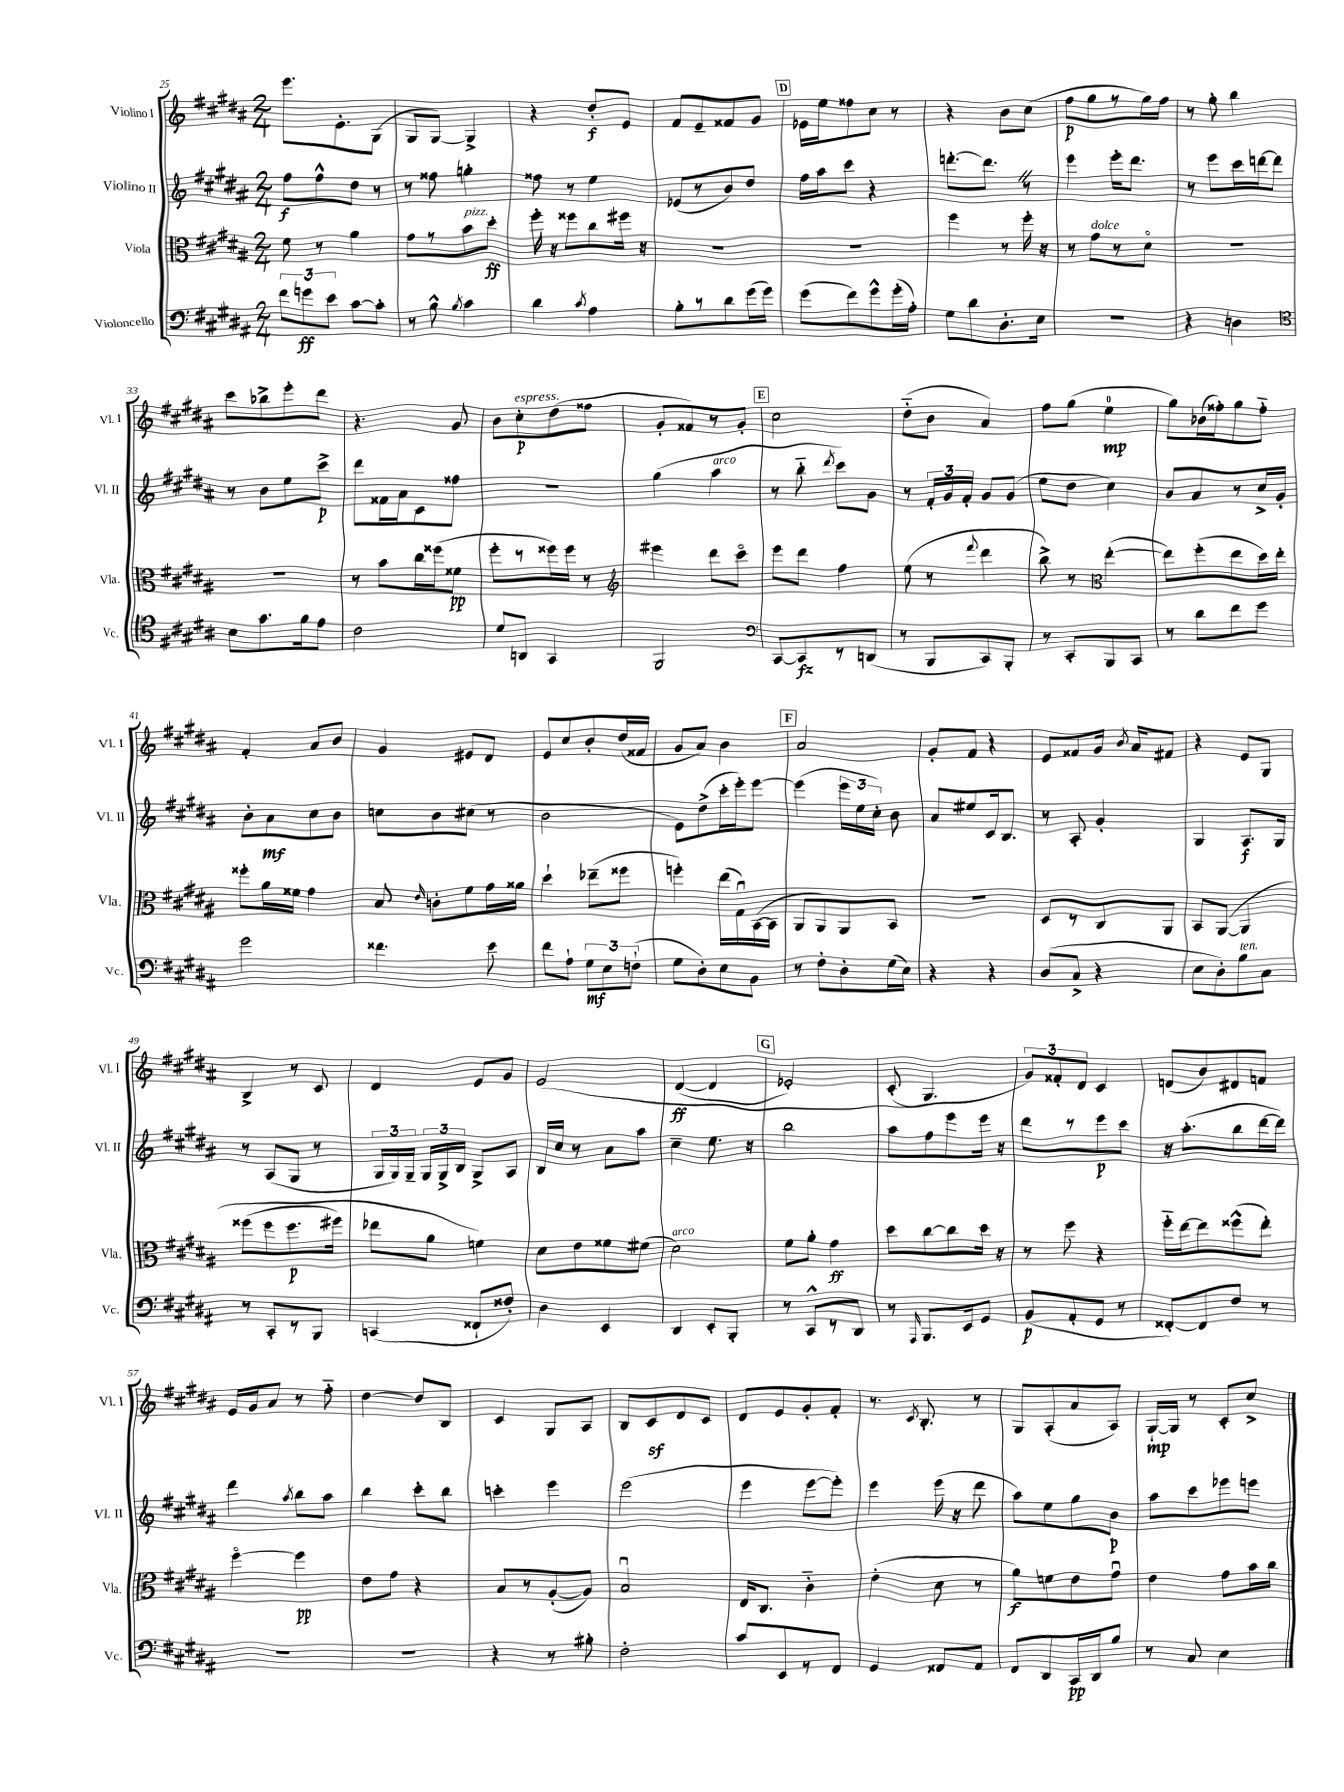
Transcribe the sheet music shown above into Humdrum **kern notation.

**kern	**kern	**kern	**kern
*staff4	*staff3	*staff2	*staff1
*clefF4	*clefC3	*clefG2	*clefG2
*k[f#c#g#d#a#]	*k[f#c#g#d#a#]	*k[f#c#g#d#a#]	*k[f#c#g#d#a#]
*M2/4	*M2/4	*M2/4	*M2/4
12f#	8f#	8ff#	8.eee
12g	.	.	.
.	8r	8ff#^^	.
12e	.	.	.
.	.	.	8.e'
[8c#	4a#	8dd#	.
8c#']	.	8r	(8G#
=	=	=	=
8r	8g#	8r	8G#
8B^^	8r	8ff##	[8G#)
8qB	.	.	.
4c#	8b	4gg'	4G#^]
.	8dd#'	.	.
=	=	=	=
4d#	16ff#'	8ff##	4r
.	16r	.	.
.	8ff##	8r	.
8qc#	.	.	.
4A#	8cc#	4ee	8dd#'
.	16ff#	.	8e
.	16r	.	.
=	=	=	=
8B'	2r	(8e-	8f#
8r	.	8r	8e~
8d#	.	8b)	8f##
(16g#	.	8dd#	8g#
16g#)	.	.	.
=	=	=	=
(8g#	2r	16ff#	16e-
.	.	16aa#	16ee
8f#)	.	8ccc#	8ff##
8g#^^	.	4r	8cc#
(16g#'	.	.	8r
16A#')	.	.	.
=	=	=	=
8G#	4ff#	[8.ddd'	4r
8d#	.	.	.
.	.	8.ddd]	.
8.D#'	8r	.	8b
.	16ff#'	8r	(8cc#
16E	16r	.	.
=	=	=	=
2r	8r	4eee	8ff#
.	8g#	.	8gg#
.	8r	16eee'	8r
.	.	8.ddd#	.
.	8d#o	.	16gg#)
.	.	.	16ff#
=	=	=	=
4r	2r	8r	8r
.	.	8eee	8gg#'
4D	.	16ccc#	4bb
.	.	[16ddd	.
.	.	8ddd]	.
=	=	=	=
*clefC4	*	*	*
8B	2r	8r	8ccc#
8.g#	.	8b	8bb-^
.	.	8ee	8eee'
16f#	.	.	.
8e	.	8ccc#^	8ddd#
=	=	=	=
2c#	8r	8ddd#	4.r
.	8b	16f##	.
.	.	16a#	.
.	16cc#	8c#	.
.	(16ff##	.	.
.	8f##	8ff##	8g#
=	=	=	=
8d#	8ff#'	2r	8b
8AA	8r	.	8cc#'
4GG#	16ff##)	.	(8dd#
.	16ff##	.	.
.	8r	.	8ff##
=	=	=	=
*	*clefG2	*	*
2FF#	4eee#	(4gg#	8g#'
.	.	.	8f##)
.	8ddd#	4aa#	8r
.	8ccc#o	.	8g#'
=	=	=	=
*clefF4	*	*	*
[8CC#	8eee	8r	2cc#
8CC#]	8ddd#	8bb'~	.
.	.	8qddd#	.
8r	4ff#	8ccc#)	.
(8DD	.	8g#	.
=	=	=	=
8r	(8ee	8r	(8dd#'~
8BBB	8r	24f#'	8b
.	.	24g#	.
.	.	24f#'	.
.	8qqfff#	.	.
8CC#)	4ddd#	8g#	4a#)
8BBB'	.	(8g#	.
=	=	=	=
8r	8bb^)	8ee	8ff#
8CC#'	8r	8dd#	(8gg#
*	*clefC3	*	*
8BBB	([4ee'	4cc#)	4ee
8CC#	.	.	.
=	=	=	=
8r	8ee])	8b	8gg#)
8d#	(8ff#'	8a#	(16b-
.	.	.	16ff##')
8f#	8ee	8r	8gg#
8g#	16dd#)	16cc#^	8ff##'~
.	16ee'	16g#'	.
=	=	=	=
2g#	8ff##'	8b'	4f#'
.	16a#	8a#	.
.	16f##	.	.
.	4g#	8cc#	8a#
.	.	8b	8b
=	=	=	=
4.f##	8B	8cc	4g#
.	16qqe	.	.
.	8c'	8b	.
.	8f#	(8cc#	8e#
8e	16g#	8r	8d#
.	16a##	.	.
=	=	=	=
8f#	4dd#`	2b	8e
8A#`	.	.	8cc#
12G#	(8ee-~	.	8b'
12E	.	.	.
.	8ff##	.	(16dd#
(12F`	.	.	.
.	.	.	16f##
=	=	=	=
8G#	4ff')	8e)	8g#
8D#')	.	(8dd#^	8a#)
8E	(16ee	16ccc#'	4b
.	16G#u)	16eee')	.
8BB	([16BB	[8eee	.
.	16BB]	.	.
=	=	=	=
8r	8AA#	(4eee]	2a#
8F#'	8AA#)	.	.
8D#'	8AA#	24eee	.
.	.	24ee	.
.	.	24cc#')	.
(16G#	8BB	8b	.
16E)	.	.	.
=	=	=	=
4r	2r	8a#	8g#'
.	.	8ee#	8f#
4r	.	16c#	4r
.	.	8.B	.
=	=	=	=
(8D#	8D#	8r	8e
8C#^	8r	8A#'	8f##
4r	8C#	4g#'	16g#
.	.	.	8qb
.	.	.	16a#
.	8AA#	.	8f#
=	=	=	=
8E	8BB	4G#	4r
8D#')	&([8AA#	.	.
8B	4AA#]	8.A#	8e
8C#	.	.	8G#
.	.	16G#	.
=	=	=	=
8r	(8ff##	8r	4B^
8CC#'	8ff##	(8A#	.
8r	8.ff##	8G#	8r
8BBB	.	8r	8c#
.	16ff#)	.	.
=	=	=	=
(4CC	8ee-	24G#	4d#
.	.	24G#)	.
.	.	24G#~	.
.	8a#	24G#	.
.	.	24G#^	.
.	.	24B	.
8FF##`	4f&)	8G#^	8e
8F##')	.	8A#	8g#
=	=	=	=
4D#	8d#	16B	&(2e
.	.	16cc#	.
.	8e	8r	.
4EE	8f##	8a#	.
.	(8f#	8aa#	.
=	=	=	=
4DD#	2d#)	4cc#~	([4d#
8EE'	.	8.ee	4d#]
8BBB'	.	.	.
.	.	16r	.
=	=	=	=
8r	8f#	2bb	2e-')
8CC#^^	8a#'	.	.
8r	4g#	.	.
8DD#	.	.	.
=	=	=	=
8r	8dd#	8aa#	(8c#'
16qqAAA#	.	.	.
8.BBB	[8cc#	8ff#	4.G#&)
.	8cc#]	8eee	.
16EE	.	.	.
8GG#	16dd#	16eee	.
.	16r	16r	.
=	=	=	=
(8BB	8r	8ddd#	12g#)
.	.	.	12f##'
8AA#'	8ff#	8r	.
.	.	.	12d#
8GG#	4r	8eee	4c#
8r	.	8ccc#	.
=	=	=	=
[8FF##')	16ff#'~	16r	(8d
.	[16ee	(8.aa#'	.
8FF##]	8ee]	.	8b)
8F#	(8ff##^^	8bb	8d#
8r	8ee')	[16ddd#	8f
.	.	16ddd#])	.
=	=	=	=
2r	[4ff#o	4ddd#	16e
.	.	.	16g#
.	.	.	8a#
.	.	8qaa#	.
.	4ff#]	8bb	8r
.	.	8aa#	8ff#'~
=	=	=	=
2r	8e	4bb	[4dd#
.	8g#	.	.
.	4r	8ccc#'	8dd#]
.	.	8bb	8B
=	=	=	=
4r	8B	4ccc'	4c#
.	8r	.	.
8r	([8A#'	4eee	8G#
8B#'	8A#])	.	8A#
=	=	=	=
2F#'	2Bu	(2eee	8B
.	.	.	8c#
.	.	.	8d#
.	.	.	8c#
=	=	=	=
8c#	16E	4eee	8d#
.	8.C#	.	.
8EE	.	.	8e
8r	4c#'~	[8eee	8g#'
8FF#	.	8eee'])	8f#'
=	=	=	=
4GG#	(4e'	4eee	8.r
.	.	.	8qc#
.	.	.	8.B'
8FF##	8d#	(16eee	.
.	.	16r	.
8AA#	8r	8ddd#	8r
=	=	=	=
8FF#	8a#)	8aa#)	8G#
8DD#	8f	8ee	(8A#'
16CC#	8e	8gg#	8a#
16DD#	.	.	.
8B	8g#u	8b	8A#)
=	=	=	=
8r	4e	8aa#	[16G#`
.	.	.	16G#]
8C#	.	8ccc#	8r
4E	8g#	8eee-	8c#'
.	16b	8eee	8cc#^
.	16cc#	.	.
==	==	==	==
*-	*-	*-	*-
